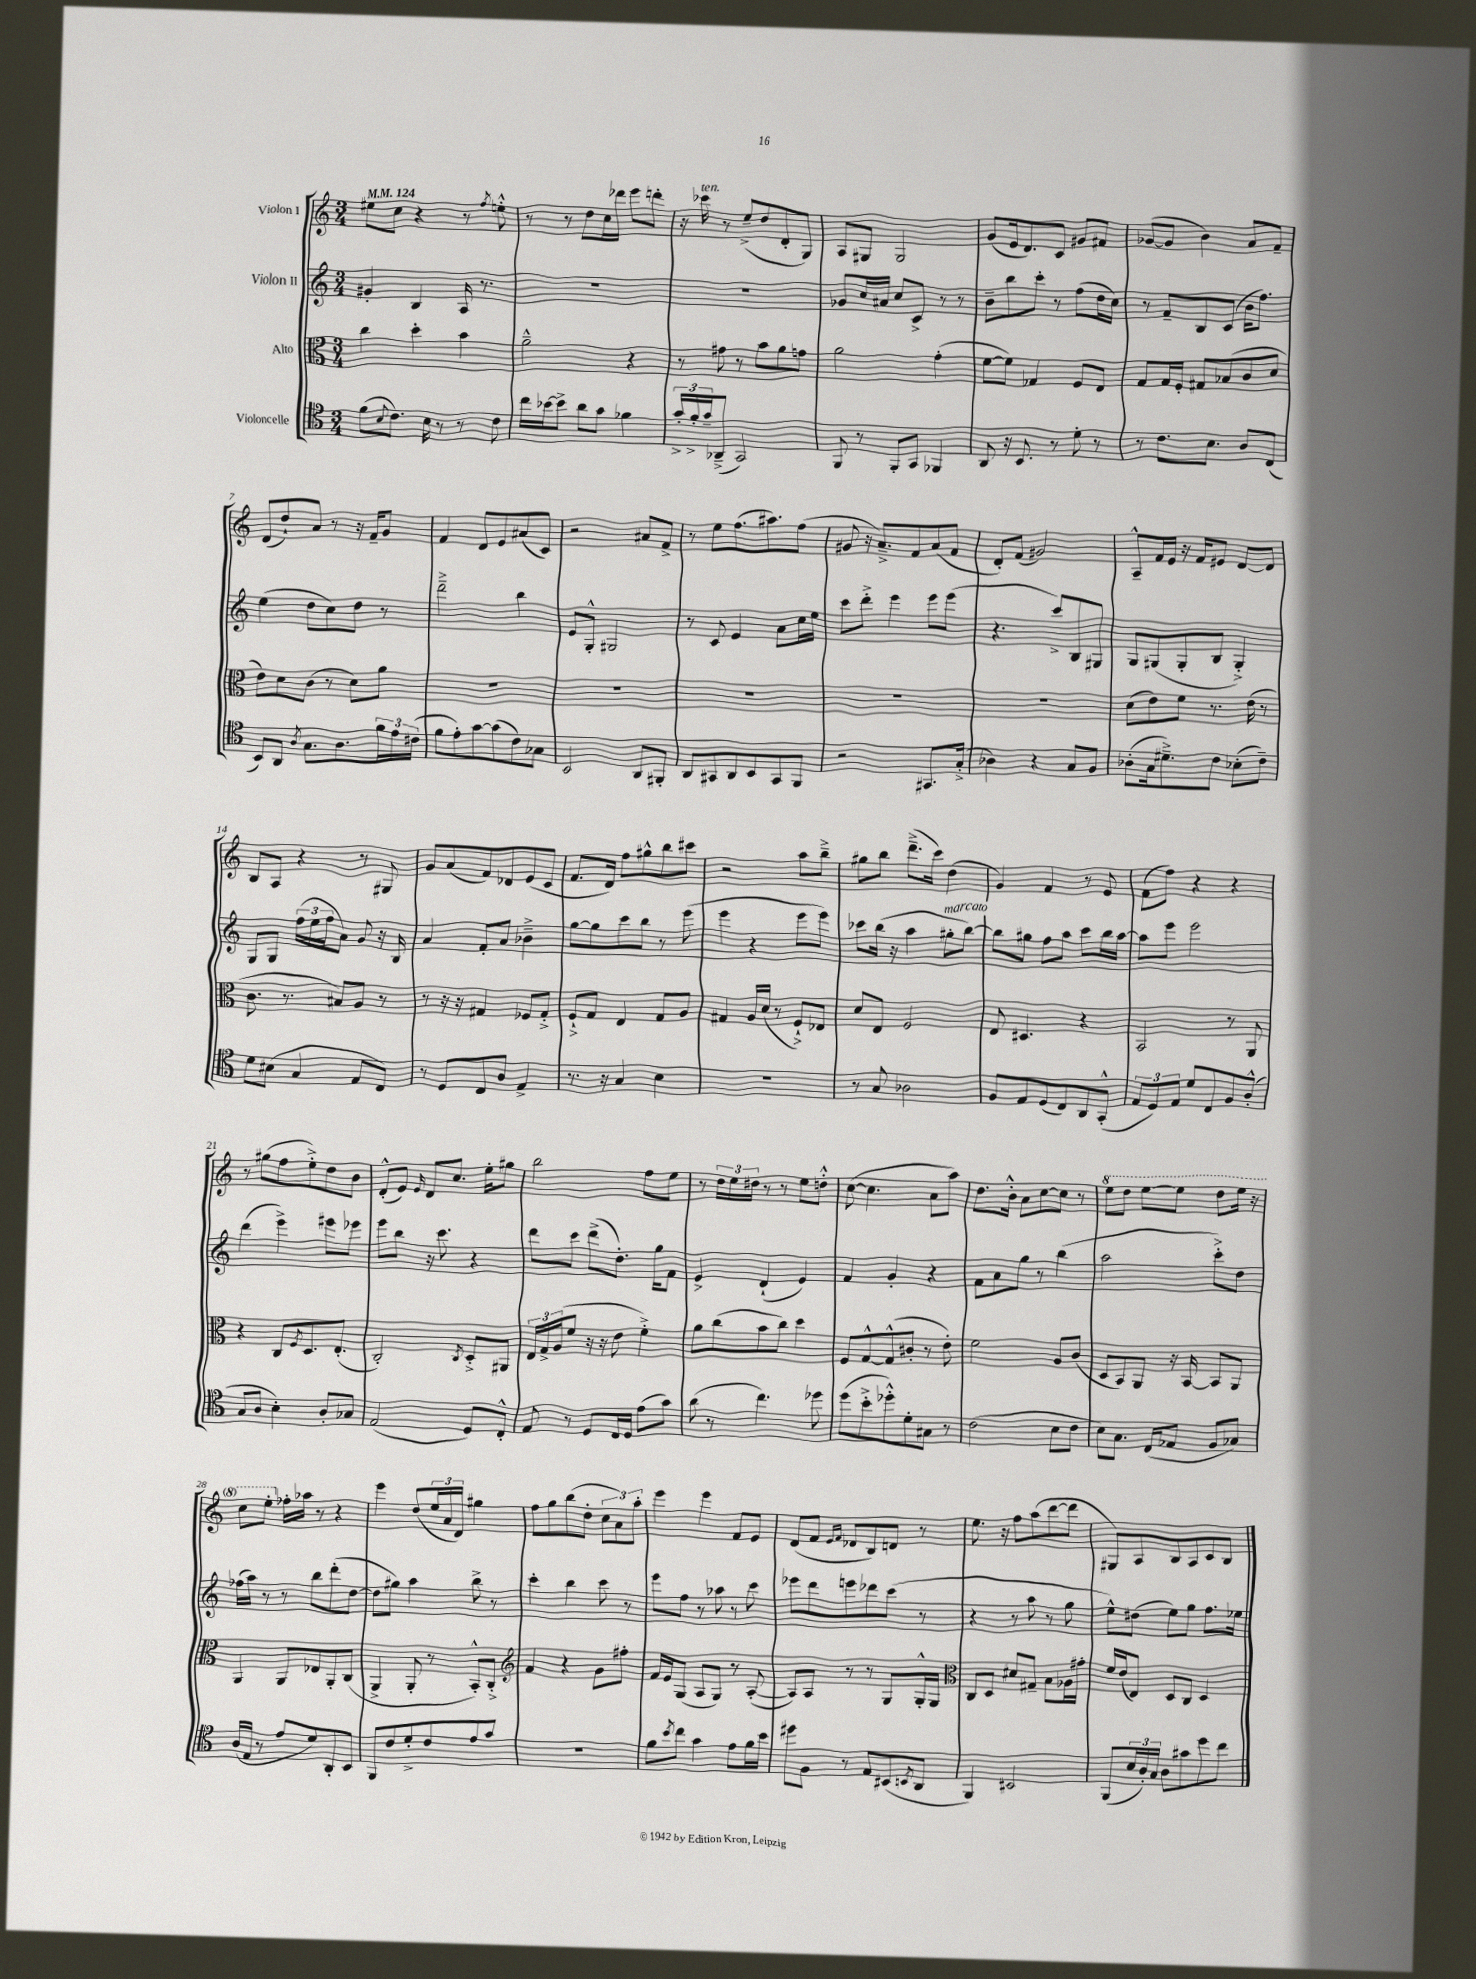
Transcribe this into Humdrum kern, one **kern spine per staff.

**kern	**kern	**kern	**kern
*staff4	*staff3	*staff2	*staff1
*clefC4	*clefC3	*clefG2	*clefG2
*k[]	*k[]	*k[]	*k[]
*M3/4	*M3/4	*M3/4	*M3/4
*MM124	*MM124	*MM124	*MM124
(8f\L	4cc\	4g#'/	8ee#\L
8qqB/	.	.	.
8.c\J)	.	.	8cc\J
.	4dd'\	4B/	4r
16B\	.	.	.
8r	.	.	.
8r	4b\	16A/	8r
.	.	8.r	.
.	.	.	8qff/
8c\	.	.	8ee'^^\
=	=	=	=
16cc\LL	2a~^^\	2.r	8r
[16b-\J	.	.	.
8b-^\]J	.	.	8r
8a\L	.	.	8dd\L
8g\J	.	.	16cc\L
.	.	.	16ddd-\JJ
4f-\	4r	.	8eee\L
.	.	.	8ddd'\J
=	=	=	=
24g'^/LL	8r	2.r	16r
24f'^/	.	.	.
.	.	.	16ccc-\
24g~/J	.	.	.
(8AA-~^/J	8g#\	.	8r
2GG/)	8r	.	(8ee~^/L
.	8b\L	.	8dd/
.	8a\	.	8d'/
.	8g\J	.	8G/J)
=	=	=	=
8FF/	2a\	8g-/L	8A/L
8r	.	16cc/L	8G#/J
.	.	16a#/JJ	.
8FF'/L	.	8cc/L	2G#/
8GG/J	.	8c^/J	.
4FF-/	(4g'\	8r	.
.	.	8r	.
=	=	=	=
8AA/	[8f\L	8b~\L	(8g/L
16r	8f\]J)	8bb\	16e/k
8.BB/	.	.	8.d/)
.	4G-/	8ccc'\J	.
8r	.	8r	8c/J
8d'\	8F/L	(8ff\L	8g#/L
8r	8E/J	16dd\L	8f#/J
.	.	16cc\JJ)	.
=	=	=	=
8r	8G/L	8r	([8g-/L
8.c\L	16G/L	8f~/L	8g-/]J
.	16F'/JJ	.	.
.	8G#/L	8B/	4b\)
8.B\J	.	.	.
.	(8B-/	(8c/J	.
8A/L	8c/	16b\LK	8a/L
.	.	8.ff\J)	.
(8C/J	8d/J	.	8f~/J
=	=	=	=
8BB/L)	8e\L)	(4ee\	(8d/L
8AA/J	8d\	.	8dd`/)
8qA/	.	.	.
8.G\L	(8c\J	8dd\L	8a/J
.	8r	8cc\)	8r
8.A\	.	.	.
.	8d\L)	8dd\J	16r
.	.	.	16f~/LK
24f\L	8a\J	8r	8g/J
24e\	.	.	.
(24c#\JJ	.	.	.
=	=	=	=
8f\L	2.r	2ddd~^\	4f/
8e'\)	.	.	.
[8g\	.	.	8d/L
(8g\]	.	.	8e/
8c\)	.	4bb\	(8a#/
8G-\J	.	.	8c/J)
=	=	=	=
2BB/	2.r	8e/L	2r
.	.	8G'^^/J	.
.	.	2G#/	.
8AA/L	.	.	8a#/L
8FF#'/J	.	.	8f^/J
=	=	=	=
8AA/L	2.r	8r	8r
8GG#/	.	8c/	8ee\L
8AA/	.	4e/	(8.ff\
8BB/	.	.	.
.	.	.	8.aa#\)
8GG#/	.	8a\L	.
8FF/J	.	16cc\L	(8ff\J
.	.	16ee\JJ	.
=	=	=	=
2r	2.r	8ccc\L	8g#/
.	.	8ddd'^\J	16r
.	.	.	8.a~^/L)
.	.	4eee\	.
.	.	.	8f/
8.GG#/L	.	8eee\L	(8a/
.	.	(8eee\J	8f/J
(16G'^/Jk	.	.	.
=	=	=	=
4A-\)	2.r	4.r	8d'/L)
.	.	.	(8f/J
4r	.	.	2g#/)
.	.	8ccc^/L)	.
8G/L	.	8B/	.
8F/J	.	8G#/J	.
=	=	=	=
(8A-'\L	(8d\L	8G/L	8A~^^/L
16G\k	8e\)	(8G#/	16f/L
8.d#~^\)	.	.	16e/JJ
.	8f\J	8G#'/	16r
.	.	.	16f/LK
8c\J	8.r	8B/J	8e#/J
(8B-'\L	.	4G#'^/)	[8d/L
.	(16e\	.	.
8c~\J)	8r	.	8d/]J
=	=	=	=
8d\L	8.c\	8G/L	8B/L
(8B#\J	.	8G/J	8A/J
.	8.r	.	.
4G/	.	(24ff\LL	4r
.	.	24ee\	.
.	.	24ff\J	.
.	8B#/L)	8a\J)	.
8E/L	8A/J	8g/	8r
8C/J)	8r	16r	8G#/
.	.	16B/	.
=	=	=	=
8r	8r	4a/	8g/L
8D/L	16r	.	(8a/
.	16r	.	.
8C/	4G#/	8f'/L	8f/)
8A/J	.	8a/J	8d-/
4E^/	8F-/L	4b-~^\	(8e/
.	8G#'^/J	.	8c/J
=	=	=	=
8.r	8F`^/L	[8gg\L	8.f/L
.	8G/J	8gg\]	.
16r	.	.	16d/Jk)
4G/	4E/	8ccc\	8ff\L
.	.	8bb\J	8gg#^^\
4B\	8G/L	8r	8bb\
.	8A/J	(8eee\	8ccc#\J
=	=	=	=
2.r	4G#/	4eee\	2r
.	16A/LL	4r	.
.	(16d/JJ	.	.
.	8r	.	.
.	8F`^/L)	8eee\L	8aa\L
.	8E-/J	8eee\J)	8bb~^\J
=	=	=	=
8r	8d/L	8ccc-\L	8gg#\L
8G/	8E/J	(16bb\Jk	8bb\J
.	.	16r	.
2A-\	2F/	4aa\	(8.ddd~^\L
.	.	.	16ccc\Jk)
.	.	8gg#'\L	(4dd\
.	.	[8bb\J)	.
=	=	=	=
8F/L	8E/	8bb\]L	4g/)
8E/	4.D#/	8gg#\J	.
(8D/	.	8ff\L	4f/
8C/)	.	8aa\J	.
8AA/	4r	8ccc\L	8r
(8GG'^^/J	.	16bb\L	8e/
.	.	[16aa\JJ	.
=	=	=	=
12E/L	2BB/	8aa\]L	(8f\L
12D/)	.	.	.
.	.	8eee\J	8ff\J)
12E/J	.	.	.
8d/L	.	2eee\	4r
8C/	.	.	.
8F/	8r	.	4r
(8A'^^/J	8AA/	.	.
=	=	=	=
8G/L	4r	(4ddd\	8r
8A/J	.	.	(8gg#\L
4B'\)	8C/L	4eee^\)	8ff\
.	8qF/	.	.
.	8.D/	.	8ee'^\)
8A'/L	.	8eee#\L	8dd\
.	(8.E'/J	.	.
8G-/J	.	8eee-\J	8b\J
=	=	=	=
(2E/	2C'/)	8eee\L	(8d'^^/L
.	.	8bb\J	8e/J)
.	.	.	16qqe/
.	.	16r	8d/L
.	.	8.ccc\	.
.	.	.	8.cc/J
.	8qC/	.	.
8D/L)	8D'^/L	4r	.
.	.	.	16ee'\LK
8C'^^/J	8AA#/J	.	8gg#\J
=	=	=	=
8E/	24E/LL	8ddd\L	2bb\
.	24G^/	.	.
.	(24A/J	.	.
8r	8f/J	8ccc\J	.
8D/L	16r	(8ddd^\L	.
.	16r	.	.
16C/L	8e\	8.dd'\J)	.
16D/JJ	.	.	.
(8e\L	4f'^\)	.	8ff\L
.	.	16gg\LK	.
8g\J)	.	8f\J	8ee\J
=	=	=	=
(8a\	8a\L	4e^/	8r
8r	(8cc\	.	24dd\LL
.	.	.	24ee\
.	.	.	24dd#\JJ
4.cc\)	8b\	(4d`/	8r
.	8cc\J)	.	8r
.	4dd\	4e/)	8ee\L
8dd-\	.	.	8dd'^^\J
=	=	=	=
(8dd\L	8F/L	4f/	([8cc\
8b'^\	[8G^^/	.	4.cc\]
8dd-'^^\)	(8G^^/]	4g'/	.
8d'\	8c#'/J	.	.
8G#\J	8r	4r	8a\L
8r	8e'\)	.	8aa\J)
=	=	=	=
(2c\	2f\	8f\L	8.dd\L
.	.	8a\	.
.	.	.	16b'^^\Jk
.	.	8gg\J	8a\L
.	.	8r	[8cc\
8B\L	8A/L	(4bb\	8cc\]J
8c\J	(8c/J	.	8r
=	=	=	=
8B\L)	8D/L	2aa\	8eee\L
8.G\J	8BB/)	.	8ddd\J
.	8AA/J	.	[8eee\L
(16C/LK	.	.	.
8E-/J	16r	.	8eee\]J
.	[16BB/	.	.
8F/L	8BB/]L	8ccc'^\L)	8ddd\L
8G-/J)	8AA/J	8dd\J	16eee\Jk
.	.	.	16r
=	=	=	=
(16A/LL	4AA/	(16ff-\LL	8ccc\L
16E/JJ	.	16aa\JJ)	.
8r	.	8r	8eee'\J
8e/L	8AA/L	8r	16ff-'\LL
.	.	.	16aa-\JJ
8d/)	8E-/	8bb\L	8r
8AA'/	8AA'/	(8ddd'\	4r
8BB/J	(8C/J	[8dd\J	.
=	=	=	=
8FF/L	4AA^/	8dd\]L	4eee\
8c/	.	8gg#\J)	.
8d'^/	8AA'/	4aa\	(8dd/L
8c/	8r	.	24ee/L
.	.	.	24a/
.	.	.	24d/JJ)
8e/	8BB'^^/L)	8bb^\	4gg#\
8g/J	8C'^/J	8r	.
=	=	=	=
*	*clefG2	*	*
2.r	4f/	4ccc'\	8ff\L
.	.	.	8gg\
.	4r	4bb\	(8bb\
.	.	.	8dd'\J
.	8g\L	8ccc\	12cc\L
.	.	.	12a\)
.	8ff#'\J	8r	.
.	.	.	12aa'\J
=	=	=	=
8f\L	16f/LL	8eee\L	4eee\
.	16e/J	.	.
8qb/	.	.	.
8cc\J	(8G/J	8ff\J	.
4g\	8A/L	8r	4eee\
.	8G/J)	8aa-\	.
8e\L	8r	8r	8f/L
16f\L	([8A'/	8ccc\	8e/J
16b\JJ	.	.	.
=	=	=	=
8dd#\L	8A/]L)	8eee-\L	(8d/L
8F\J	8A/J	8ddd\	8f/J
.	.	.	16qqe/LL
.	.	.	16qqf/JJ
8r	8r	8eee\	8d-/L
8E/L	8r	8ddd-\	8B/)
(8BB#/	8G/L	(8ccc\J	8d/J
8qBB/	.	.	.
8AA/J	16G'^^/L	8r	8r
.	16G/JJ	.	.
=	=	=	=
*	*clefC3	*	*
4FF/)	8C/L	4r	8.ee\
.	8D/J	.	.
.	.	.	16r
2BB#/	8d#/L	8r	8ff\L
.	8G#~/J	8aa\	(8aa\
.	8B\L	8r	[8ddd\
.	16A-\L	8gg\	8ddd\]J
.	16g#'\JJ	.	.
=	=	=	=
(8FF/L	16f/LL	8ee^^\L)	8G#/L)
.	(16e/J	.	.
24B/L	8E/J)	(8dd#\J	8A/
24A'/)	.	.	.
24G/JJ	.	.	.
8A\L	8D/L	8ee\L)	8B/
8g#\	8C/J	8gg\J	8A/
8dd\	4D/	8.ff\L	8c/
8cc\J	.	.	8B/J
.	.	16ee-\Jk	.
==	==	==	==
*-	*-	*-	*-
